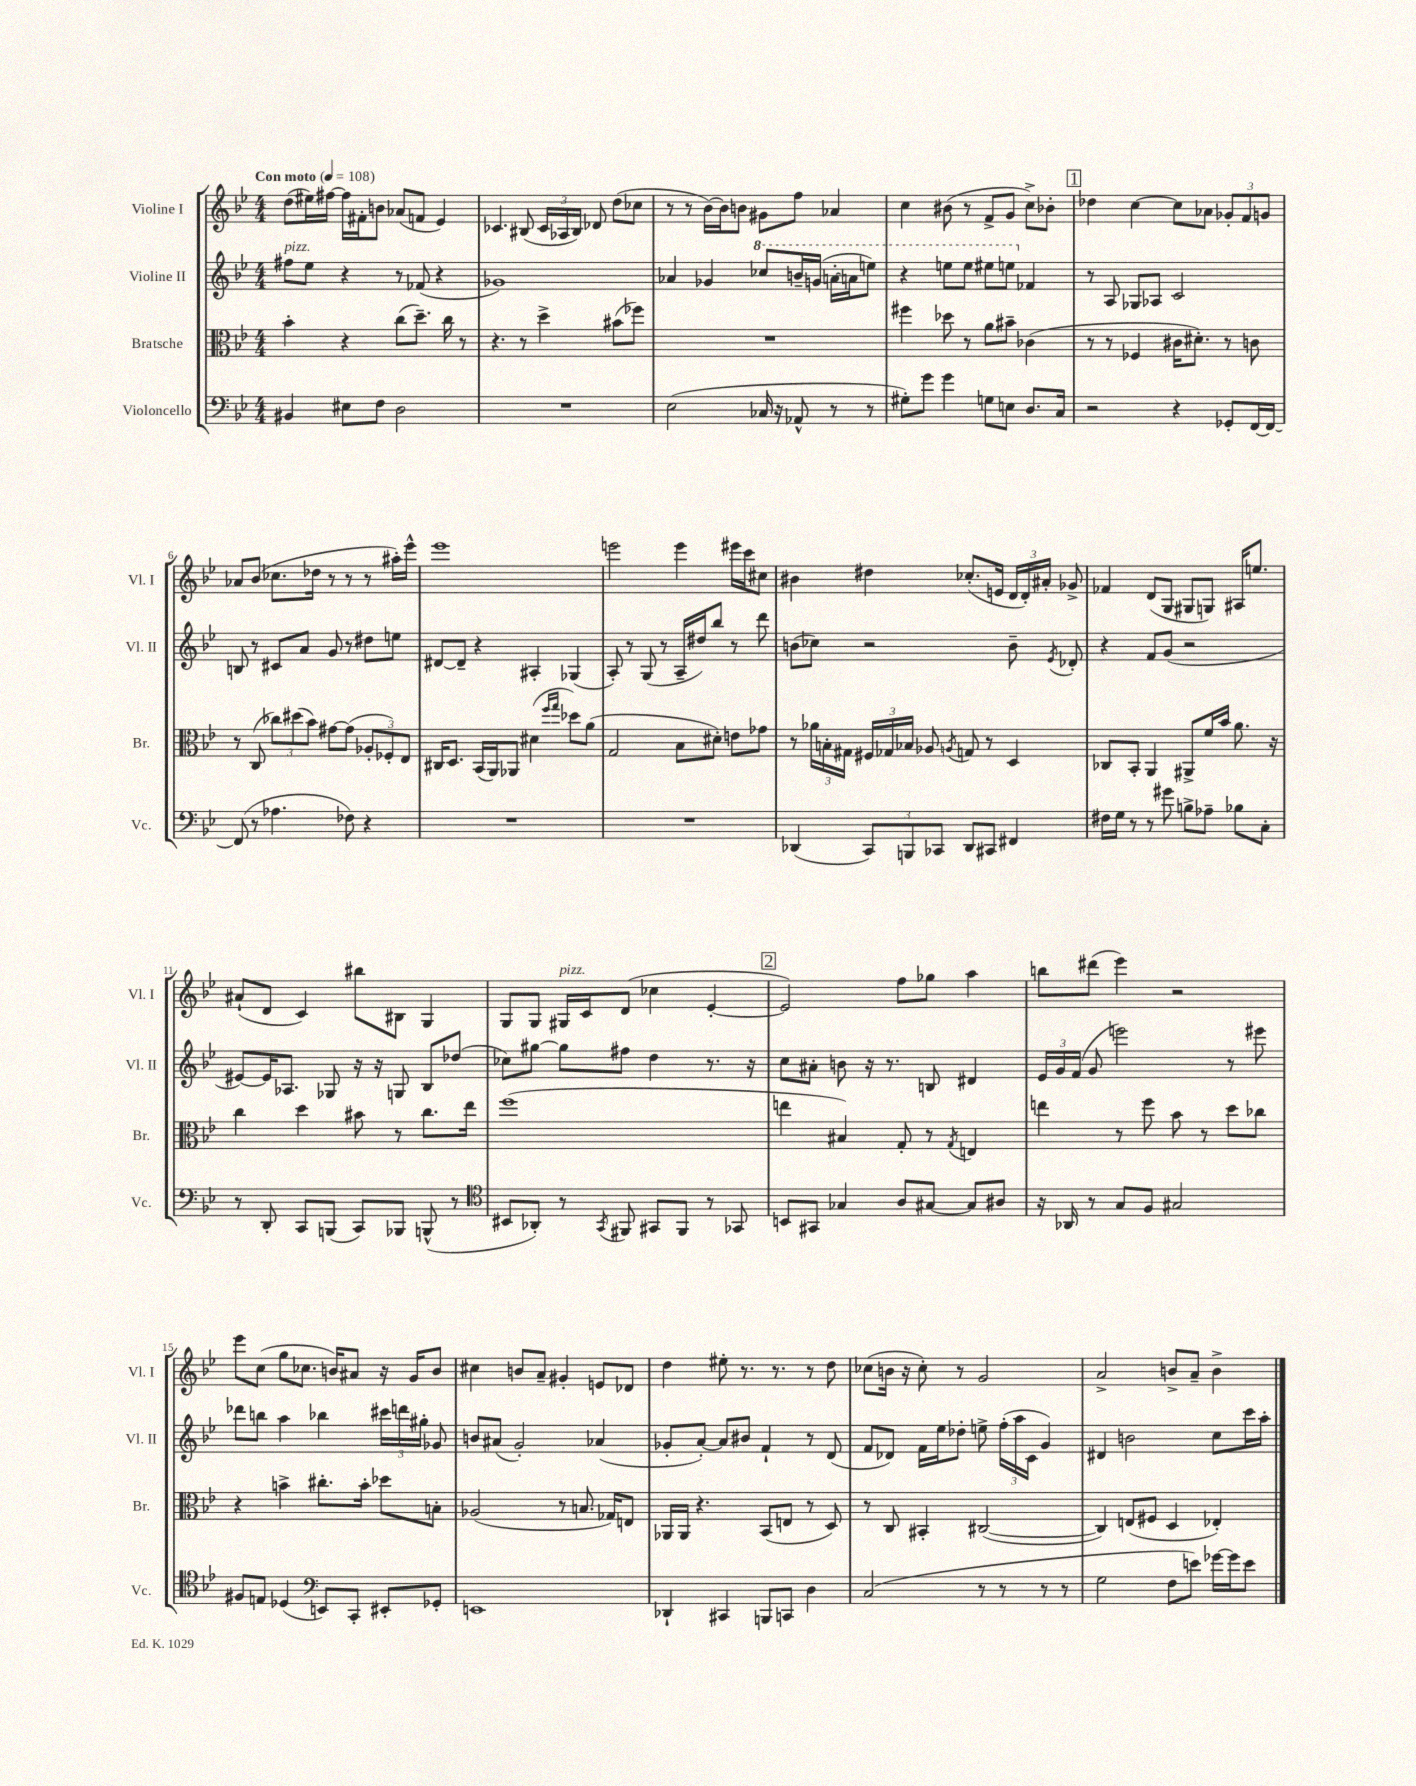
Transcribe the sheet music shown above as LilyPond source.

<<
\new StaffGroup <<
\new Staff = "s0" \with { instrumentName = "Violine I" shortInstrumentName = "Vl. I" } {
    \clef treble \key bes \major \numericTimeSignature \time 4/4 \tempo "Con moto" 4 = 108
    \autoBeamOff d''8[( eis''16) fis''16]~ fis''16[ fis'16-. b'8] aes'8[( f'8] ees'4) |
    ces'4. bis8( \tuplet 3/2 { ces'16[ aes16 bis16]) } des'8 d''8[( ces''8] |
    r8 r8 bes'16[~) bes'16 b'8] gis'8[ f''8] aes'4 |
    c''4 bis'8( r8 f'8[-> g'8] c''8[->) bes'8]-. |
    \mark \markup { \box "1" } des''4 c''4~ c''8[ aes'8] \tuplet 3/2 { ges'8[-. f'8 g'8] } |
    aes'8[ bes'8]( ces''8.[ des''16] r8 r8 r8 ais''16[-.) ees'''16]-^ |
    ees'''1 |
    e'''2 e'''4 eis'''16[ c'''16 cis''8] |
    bis'4 dis''4 ces''8.[-.( e'16] \tuplet 3/2 { d'16[ d'16-.) ais'16]-. } ges'8-> |
    fes'4 d'8[( g8] gis8[ g8]) ais16[ e''8.] |
    ais'8[-!( d'8] c'4) bis''8[ bis8] g4 |
    g8[ g8] gis16[^\markup { \italic "pizz." } c'16 d'8]( ces''4 ees'4~-. |
    \mark \markup { \box "2" } ees'2) f''8[ ges''8] a''4 |
    b''8[ dis'''8]( ees'''4) r2 |
    ees'''8[ c''8]( g''8[ ces''8.] b'16[) ais'8] r16 g'16[ b'8] |
    cis''4 b'8[ a'8]-- gis'4-. e'8[ des'8] |
    d''4 eis''8-. r8. r8. r8 d''8 |
    ces''8[( b'16] r16 ces''8-.) r8 g'2 |
    a'2-> b'8[-> a'8]-- b'4-> \bar "|." |
}
\new Staff = "s1" \with { instrumentName = "Violine II" shortInstrumentName = "Vl. II" } {
    \clef treble \key bes \major \numericTimeSignature \time 4/4
    \autoBeamOff fis''8[^\markup { \italic "pizz." } ees''8] r4 r8 fes'8( r4 |
    ges'1) |
    aes'4 ges'4 \ottava #1 ces'''8[ b''16-- g''!16]( a''!16[~-. a''!16 e'''8]) |
    r4 e'''8[ e'''8] eis'''8[ e'''8] \ottava #0 fes'4 |
    \mark \markup { \box "1" } r8 a8 ges8[ aes8] c'2 |
    b8 r8 cis'8[ a'8] g'8 r8 dis''8[ e''8] |
    dis'8[~ dis'8]-- r4 ais4-. ges4( |
    a8-.) r8 g8( r8 a16[-- dis''16) bes''8] r8 d'''8 |
    b'8[( ces''8]) r2 b'8-- \acciaccatura { ees'8 } des'8-. |
    r4 f'8[ g'8]( r2 |
    eis'8[~) eis'16 aes8.] ges8 r16 r16 g8 bes8[ des''8]( |
    ces''8[) gis''8]~ gis''8[ fis''8] d''4 r8. r16 |
    \mark \markup { \box "2" } c''8[ ais'8]-. b'8 r16 r8. b8 dis'4 |
    \tuplet 3/2 { ees'16[ g'16 f'16]( } g'8 e'''2) r8 eis'''8 |
    des'''8[ b''8] a''4 bes''4 \tuplet 3/2 { cis'''16[ d'''16 gis''16]-. } ges'8 |
    b'8[ ais'8]( g'2-.) aes'4( |
    ges'8[-. a'8]~-.) a'8[ bis'8] f'4-! r8 d'8( |
    f'8[ des'8]) f'16[ ees''16 des''8]-. e''8-> \tuplet 3/2 { f''16[-.( a''16 c'16] } g'4) |
    dis'4 b'2 c''8[ c'''16 a''16]-. \bar "|." |
}
\new Staff = "s2" \with { instrumentName = "Bratsche" shortInstrumentName = "Br." } {
    \clef alto \key bes \major \numericTimeSignature \time 4/4
    \autoBeamOff bes'4-. r4 c''8[( d''8.]--) c''16 r8 |
    r4. r8 d''4-> bis'8[( fes''8]) |
    R1 |
    fis''4 des''8 r8 a'8[ bis'8]-- ces'4( |
    \mark \markup { \box "1" } r8 r8 fes4 cis'16[ dis'8.]-.) r8 c'8 |
    r8 c8( \tuplet 3/2 { ces''8[) dis''8( bes'8]) } gis'8[~ gis'8]( \tuplet 3/2 { aes8[-. fes8-.) ees8] } |
    cis16[ d8.] bes,16[( a,16) aes,8] dis'4( \grace { f''16[ g''16] } des''8[) a'8]( |
    g2 bes8[ dis'8]-.) e'8[ ges'8] |
    r8 \tuplet 3/2 { aes'16[ b16-. gis16] } \tuplet 3/2 { fis16[ ges16 bes16] } aes8 \acciaccatura { a8 } g8 r8 d4 |
    ces8[ bes,8]-. a,4 ais,8[-> f'16 bes'16] a'8. r16 |
    c''4 d''4 bis'8 r8 c''8.[ ees''16] |
    f''1( |
    \mark \markup { \box "2" } e''4 bis4) g8-. r8 \acciaccatura { g8 } e4 |
    e''4 r8 f''8 bes'8 r8 d''8[ ces''8] |
    r4 b'4-> cis''8.[-. b'16]-. des''8[ b8]-. |
    aes2( r8 b8. ges16[) e8] |
    aes,16[ aes,16] r4. bes,8[( e8] r8 d8) |
    r8 c8 bis,4-. cis2~( |
    cis4) e8[( fis8] d4 ees4-.) \bar "|." |
}
\new Staff = "s3" \with { instrumentName = "Violoncello" shortInstrumentName = "Vc." } {
    \clef bass \key bes \major \numericTimeSignature \time 4/4
    \autoBeamOff bis,4 eis8[ f8] d2 |
    R1 |
    ees2( ces16 r16 aes,8-^ r8 r8 |
    gis8[-.) g'8] g'4 g8[ e8] d8.[ c16] |
    \mark \markup { \box "1" } r2 r4 ges,8[-. f,16~ f,16]~ |
    f,8( r8 aes4. fes8) r4 |
    R1 |
    R1 |
    des,4( \tuplet 3/2 { c,8[) b,,8 ces,8] } des,8[ cis,8] fis,4 |
    fis16[ g16] r8 r8 gis'8 b8[-> aes8]-- bes8[ c8]-. |
    r8 d,8-. c,8[ b,,8]( c,8[) bes,,8] b,,8-^( r8 |
    \clef tenor bis,8[ aes,8]-.) r8 \acciaccatura { g,8 } fis,8 gis,8[ fis,8] r8 ges,8 |
    \mark \markup { \box "2" } b,8[ gis,8] ges4 a8[ gis8]~ gis8[ ais8] |
    r16 aes,16 r8 g8[ f8] gis2 |
    fis8[ e8] des4( \clef bass e,8[) c,8]-. eis,8[-. ges,8]-. |
    e,1 |
    des,4-! cis,4 b,,8[ c,8] d4 |
    c2( r8 r8 r8 r8 |
    g2 f8[ e'8]) ges'16[~ ges'16 e'8] \bar "|." |
}
>>
>>
